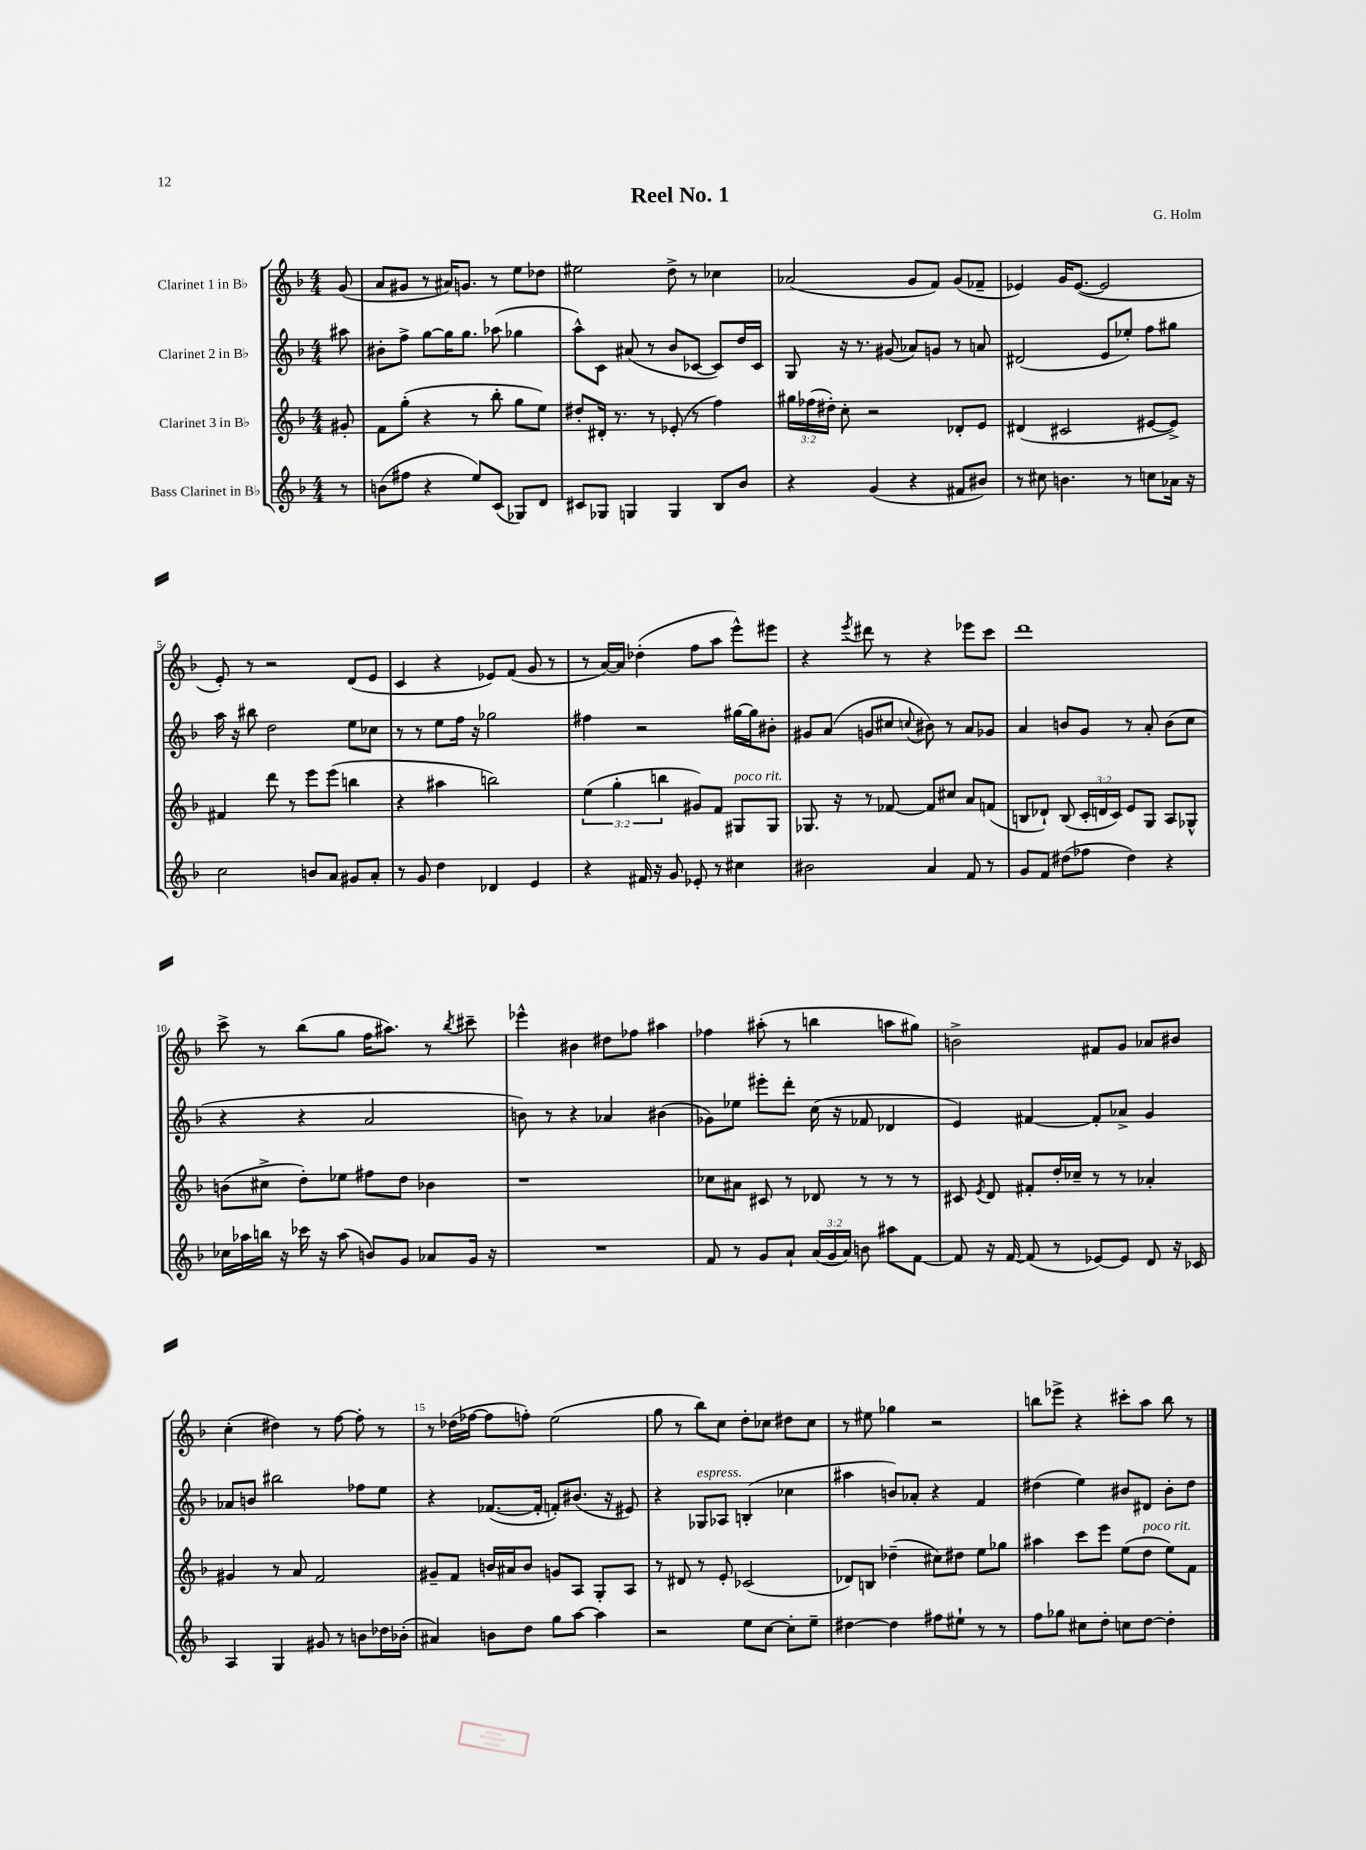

**kern	**kern	**kern	**kern
*staff4	*staff3	*staff2	*staff1
*clefG2	*clefG2	*clefG2	*clefG2
*k[b-]	*k[b-]	*k[b-]	*k[b-]
*M4/4	*M4/4	*M4/4	*M4/4
8r	8g#'/	8aa#\	(8g/
=	=	=	=
(8b\L	8f\L	8b#'\L	8a/L
8ff#\J	(8gg'\J	8ff^\J	8g#/J
4r	4r	[8gg\L	8r
.	.	16gg\]K	16a#/LK)
.	.	8.gg\J	8.g/J
8ee/L)	8r	.	.
(8c/J	8bb-'\	(8aa-\	8r
8G-/L)	8gg\L	4gg-\	8ee\L
8d/J	8ee\J)	.	8dd-\J
=	=	=	=
8c#/L	8dd#'/L	8aa^^\L)	2ee#\
8G-/J	16d#'/Jk	8c\J	.
.	8.r	.	.
4G/	.	(8a#/	.
.	8r	8r	.
4G/	(8e-'/	8b-/L	8dd^\
.	8r	[8c-/J	8r
8B-/L	4ff\)	8c-/]L)	4cc-\
8b-/J	.	16dd/L	.
.	.	16c-/JJ	.
=	=	=	=
4r	24gg#\LL	8G/	(2a-/
.	(24ff-\	.	.
.	24dd#'\JJ)	.	.
.	8cc'\	16r	.
.	.	8.r	.
(4g/	2r	.	.
.	.	(8g#/	.
4r	.	8a-/L)	8g/L
.	.	8g/J	8f/J)
8f#/L	8d-'/L	8r	(8g/L
8b#/J)	8e/J	8a/	8f-~/J
=	=	=	=
8r	(4d#/	(2d#/	4e-/)
8cc#\	.	.	.
4.b\	2c#/	.	16g/LK
.	.	.	([8.e-/J
.	.	8e/L	2e-/]
8r	.	8ee-'/J)	.
8cc\L	[8e#/L	8ff\L	.
16a-\Jk	8e#^/]J)	8gg#\J	.
16r	.	.	.
=	=	=	=
2cc\	4f#/	16aa\	8e'/)
.	.	16r	.
.	.	8bb#\	8r
.	8ddd\	2dd\	2r
.	8r	.	.
8b/L	8eee\L	.	.
8a/J	(8eee\J	.	.
8g#/L	4bb\	8ee\L	(8d/L
8a'/J	.	8cc-\J	8e/J
=	=	=	=
8r	4r	8r	4c/
8g/	.	8r	.
4dd\	4aa#\	8ee\L	4r
.	.	16ff\Jk	.
.	.	16r	.
4d-/	2bb\)	2gg-\	8e-/L)
.	.	.	(8f/J
4e/	.	.	8g/
.	.	.	8r
=	=	=	=
4r	(6ee\	4ff#\	8r
.	.	.	[16a/LL)
.	6gg'\	.	.
.	.	.	16a/]JJ
16f#/	.	2r	(4dd-'\
16r	.	.	.
.	6bb\	.	.
8g/	.	.	.
8e-'/	8g#/L)	.	8ff\L
8r	8f/J	.	8aa\J
4cc#\	8G#/L	[16gg#\LL	8eee^^\L)
.	.	16gg#\]J	.
.	8G#/J	8b#'\J	8eee#\J
=	=	=	=
2b#\	8.G-/	8g#/L	4r
.	.	(8a/J	.
.	16r	.	.
.	.	.	8qeee/
.	8r	8g/L	8ddd#\
.	[8f-/	8cc#/J	8r
.	.	8qqcc/	.
4a/	8f-/]L	8b#\)	4r
.	8cc#/J	8r	.
8f/	8a/L	8a/L	8eee-\L
8r	(8f/J	8g-/J	8ccc\J
=	=	=	=
8g/L	8B/L	4a/	1ddd
8f/J	8d-`/J)	.	.
(8dd#\L	(8B/	8b/L	.
8ff-\J	24c'/LL	8g/J	.
.	24d/	.	.
.	24c/JJ)	.	.
4dd#\)	8e/L	8r	.
.	8G/J	8a'/	.
4r	8A/L	(8b\L	.
.	8G-^^/J	8cc\J	.
=	=	=	=
16cc-\LL	(8b\L	4r	8ccc^\
16aa-\	.	.	.
16bb\JJ	8cc#^\J	.	8r
16r	.	.	.
16ccc-\	8dd'\L)	4r	(8bb-\L
16r	.	.	.
(8aa-\	8ee-\J	.	8gg\J
8b/L)	8ff#\L	2a/	16ff\LK
.	.	.	8.aa#\J)
8g/J	8dd\J	.	.
8a-/L	4b-\	.	8r
.	.	.	8qbb-/
16g/Jk	.	.	8ccc#~\
16r	.	.	.
=	=	=	=
1r	1r	8b\)	4eee-^^\
.	.	8r	.
.	.	4r	4b#\
.	.	4a-/	8dd#\L
.	.	.	8ff-\J
.	.	(4b#\	4aa#\
=	=	=	=
8f/	8cc-\L	8g-\L)	4ff-\
8r	8a#\J	8ee-\J	.
8g/L	8c#/	8eee#'\L	(8aa#'\
8a`/J	8r	8ddd'\J	8r
(24a/LL	8d-/	(16cc\	4bb\
24g/	.	.	.
.	.	16r	.
24a/JJ)	.	.	.
8b\	8r	8f-/	.
8aa#\L	8r	4d-/	8aa\L
[8f\J	8r	.	8gg#\J)
=	=	=	=
8f/]	8c#/	4e/)	2b^\
.	8qe/	.	.
16r	8d/	.	.
[16f/	.	.	.
(8f/]	8f#'/L	[4f#/	.
8r	16dd'/L	.	.
.	16cc-~/JJ	.	.
[8e-/L)	8r	8f#'/]L	8f#/L
8e-/]J	8r	8a-^/J	8g/J
8d/	4a-'/	4g/	8a-/L
16r	.	.	8b#/J
16c-/	.	.	.
=	=	=	=
4A/	4g#/	8a-/L	(4cc'\
.	.	8b/J	.
4G/	8r	2bb#\	4dd#\)
.	8a/	.	.
8g#/	2f/	.	8r
8r	.	.	[8ff\
8b\L	.	8ff-\L	8ff'\]
16dd-\L	.	8ee\J	8r
(16b-'\JJ	.	.	.
=	=	=	=
4a#/)	8g#~/L	4r	8r
.	8f/J	.	(16dd-\LL
.	.	.	[16ff-\JJ
8b\L	16b/LL	([8.f-/L	8ff-\]L
.	16a#/J	.	.
8dd\J	8b/J	.	8ff'\J)
.	.	16f-'/]Jk	.
8gg\L	8g/L	8f'/L)	(2ee\
[8aa\J	8A/J	(8.b#/J	.
4aa\]	8G'/L	.	.
.	.	16r	.
.	8A/J	8e#/)	.
=	=	=	=
2r	8r	4r	8gg\
.	8d#/	.	8r
.	8r	8G-/L	8bb-\L)
.	8e'/	8A-/J	8cc\J
8ee\L	(2c-/	(4B'/	8dd'\L
[8cc\J	.	.	8cc-\J
8cc'\]L	.	4cc-\	8dd#\L
8ee~\J	.	.	8cc-\J
=	=	=	=
[4dd#\	8d-/L)	4aa#\	8r
.	8B/J	.	8ee#\
4dd#\]	(4dd-~\	8b/L)	4gg-\
.	.	8a-'/J	.
8ff#\L	8cc#\L)	4r	2r
8ee#`\J	8dd#\J	.	.
8r	8ee\L	4f/	.
8r	8gg-\J	.	.
=	=	=	=
8ff\L	4aa#\	(4dd#\	8bb\L
8gg-\J	.	.	8eee-^\J
8cc#\L	8ccc\L	4ee\)	4r
8dd'\J	8eee\J	.	.
8cc\L	(8ee\L	8b#/L	8ccc#'\L
[8dd\J	8dd\J	8d#/J	8aa\J
4dd'\]	8ee\L)	8b#'\L	8bb\
.	8f\J	8dd#\J	8r
==	==	==	==
*-	*-	*-	*-
